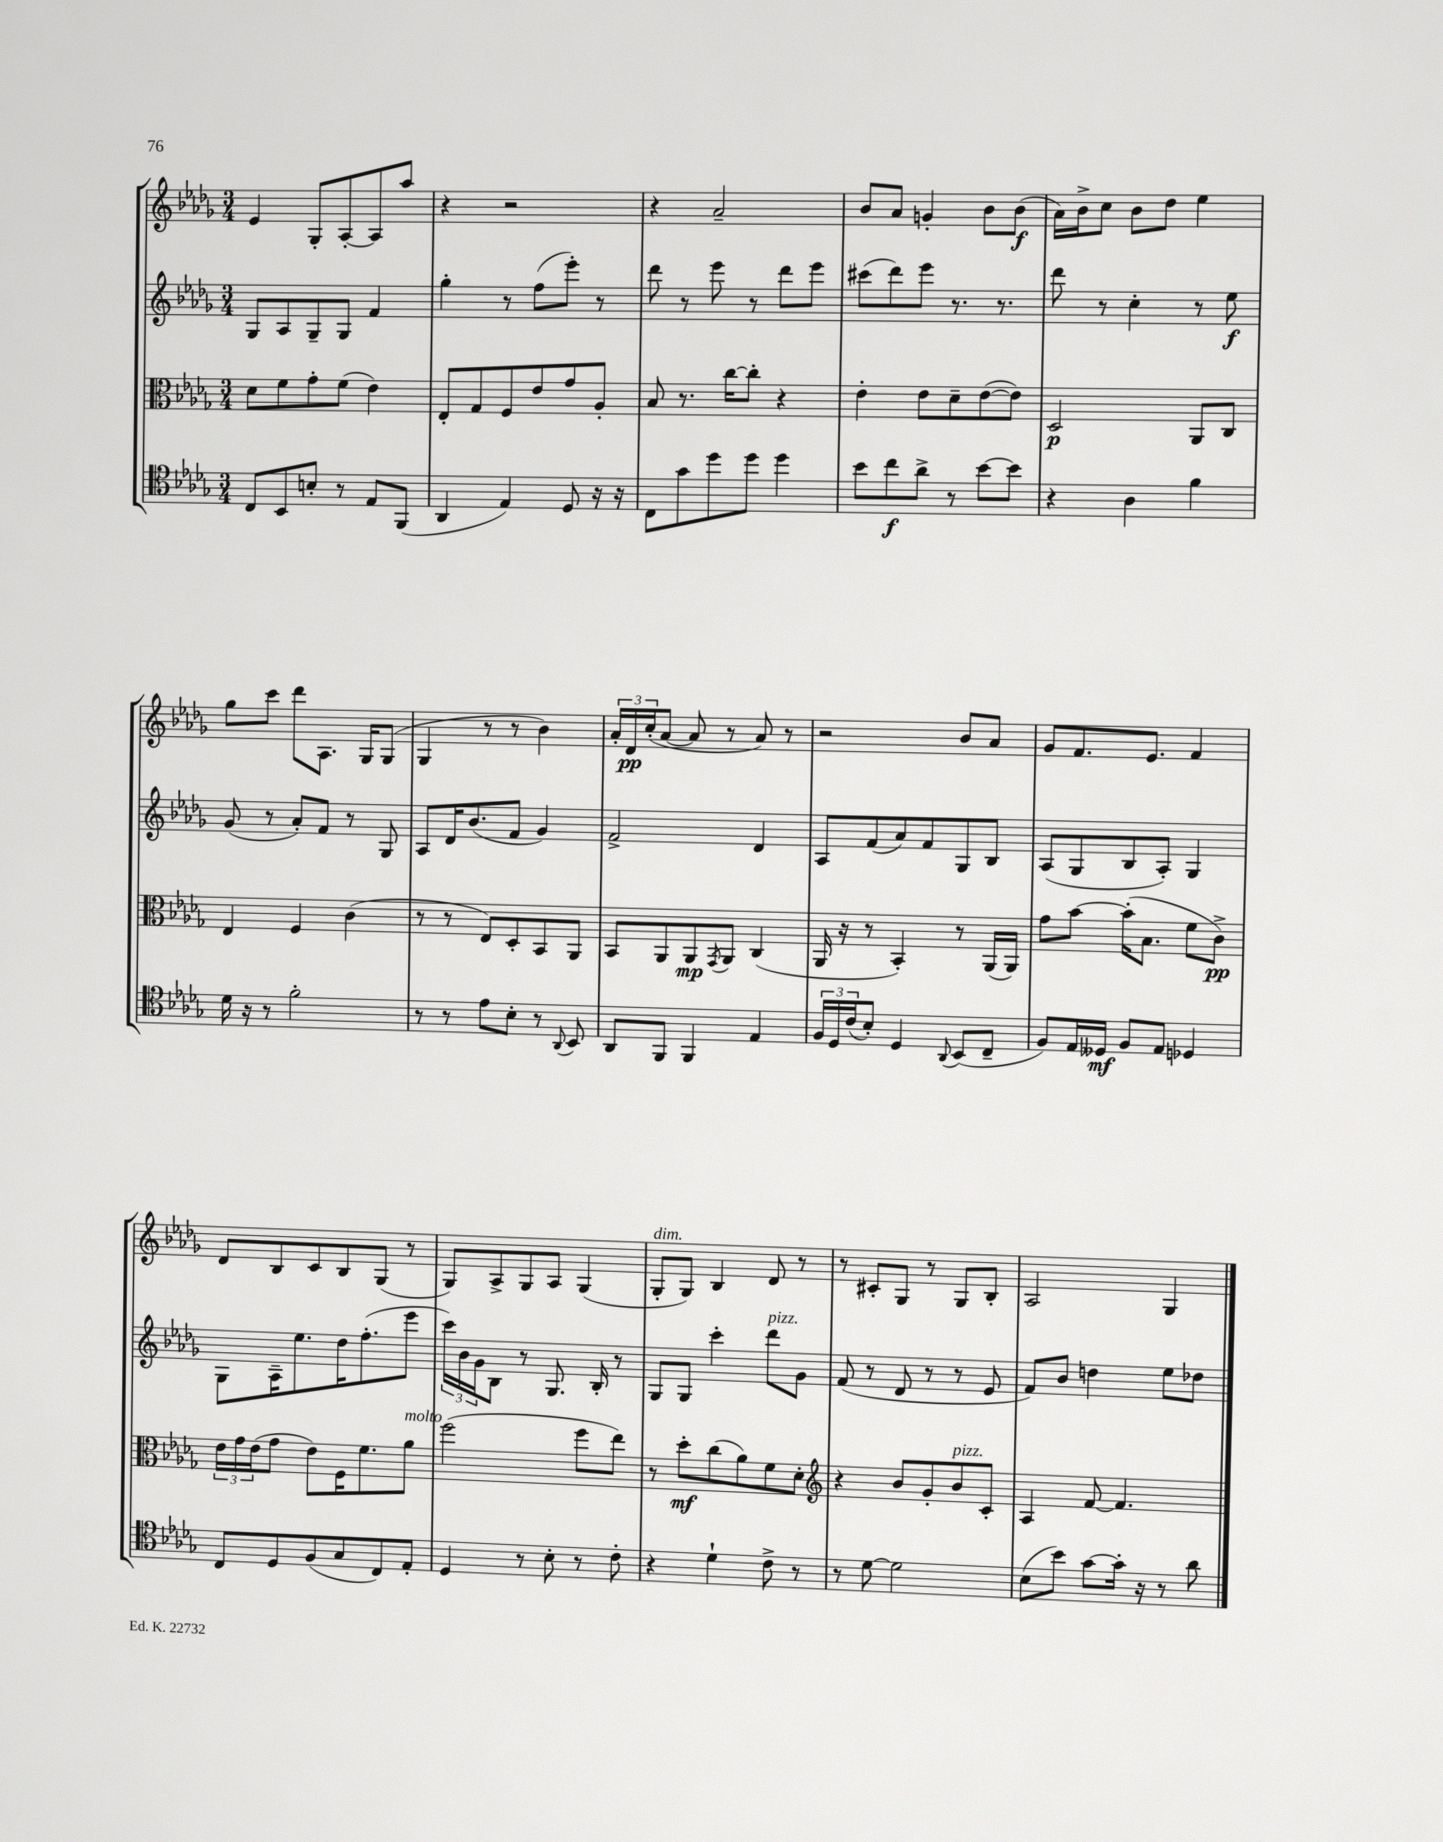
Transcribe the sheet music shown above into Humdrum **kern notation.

**kern	**dynam	**kern	**dynam	**kern	**dynam	**kern	**dynam
*part4	*part4	*part3	*part3	*part2	*part2	*part1	*part1
*staff4	*staff4	*staff3	*staff3	*staff2	*staff2	*staff1	*staff1
*clefC4	*	*clefC3	*	*clefG2	*	*clefG2	*
*k[b-e-a-d-g-]	*	*k[b-e-a-d-g-]	*	*k[b-e-a-d-g-]	*	*k[b-e-a-d-g-]	*
*M3/4	*	*M3/4	*	*M3/4	*	*M3/4	*
=139	=139	=139	=139	=139	=139	=139	=139
8C/L	.	8d-\L	.	8G-/L	.	4e-/	.
8BB-/	.	8f\	.	8A-/	.	.	.
8Bn'/J	.	8g-'\	.	8G-~/	.	8G-'/L	.
8r	.	(8f\J	.	8G-/J	.	[8A-'/	.
8E-/L	.	4e-\)	.	4f/	.	8A-/]	.
(8FF/J	.	.	.	.	.	8aa-/J	.
=140	=140	=140	=140	=140	=140	=140	=140
4AA-/	.	8E-'/L	.	4gg-'\	.	4r	.
.	.	8G-/	.	.	.	.	.
4E-/)	.	8F/	.	8r	.	2r	.
.	.	8e-/	.	(8ff\L	.	.	.
8D-/	.	8g-/	.	8eee-'\J)	.	.	.
16r	.	8A-'/J	.	8r	.	.	.
16r	.	.	.	.	.	.	.
=141	=141	=141	=141	=141	=141	=141	=141
8C\L	.	8B-/	.	8ddd-\	.	4r	.
8g-\	.	8.r	.	8r	.	.	.
8dd-\	.	.	.	8eee-\	.	2a-~/	.
.	.	[16cc\KL	.	.	.	.	.
8dd-\J	.	8cc'\J]	.	8r	.	.	.
4dd-\	.	4r	.	8ddd-\L	.	.	.
.	.	.	.	8eee-\J	.	.	.
=142	=142	=142	=142	=142	=142	=142	=142
8b-\L	.	4e-'\	.	(8ccc#X\L	.	8b-/L	.
8cc\	f	.	.	8ddd-\)	.	8a-/J	.
8a-^\J	.	8e-\L	.	8eee-\J	.	4gn'/	.
8r	.	8d-~\	.	8.r	.	.	.
[8b-\L	.	([8e-\	.	.	.	8b-\L	.
.	.	.	.	8.r	.	.	.
8b-\J]	.	8e-\J])	.	.	.	(8b-\J	f
=143	=143	=143	=143	=143	=143	=143	=143
4r	.	2D-/	p	8ddd-\	.	16a-\LL)	.
.	.	.	.	.	.	16b-^\J	.
.	.	.	.	8r	.	8cc\J	.
4A-\	.	.	.	4cc'\	.	8b-\L	.
.	.	.	.	.	.	8dd-\J	.
4f\	.	8AA-/L	.	8r	.	4ee-\	.
.	.	8C/J	.	8ee-\	f	.	.
!!LO:LB:g=z
=144	=144	=144	=144	=144	=144	=144	=144
16d-\	.	4E-/	.	(8g-/	.	8gg-\L	.
16r	.	.	.	.	.	.	.
8r	.	.	.	8r	.	8ccc\J	.
2f'\	.	4F/	.	8a-'/L)	.	8ddd-\L	.
.	.	.	.	8f/J	.	8.A-\J	.
.	.	(4c\	.	8r	.	.	.
.	.	.	.	.	.	16G-/KL	.
.	.	.	.	8G-/	.	(8G-/J	.
=145	=145	=145	=145	=145	=145	=145	=145
8r	.	8r	.	8A-/L	.	4G-/	.
8r	.	8r	.	16d-/K	.	.	.
.	.	.	.	(8.b-/	.	.	.
8e-\L	.	8E-/L)	.	.	.	8r	.
8B-'\J	.	8D-'/	.	8f/J	.	8r	.
8r	.	8BB-/	.	4g-/)	.	4b-\)	.
8qqAA-/	.	.	.	.	.	.	.
8BB-/	.	8AA-/J	.	.	.	.	.
=146	=146	=146	=146	=146	=146	=146	=146
8AA-/L	.	8BB-/L	.	2f^/	.	24a-'/LL	.
.	.	.	.	.	.	24d-/	pp
.	.	.	.	.	.	(24cc'/J	.
8FF/J	.	8AA-/	.	.	.	[8a-/J	.
4FF/	.	8AA-/	mp	.	.	8a-/]	.
.	.	8qGG-/	.	.	.	.	.
.	.	8AA-/J	.	.	.	8r	.
4E-/	.	(4C/	.	4d-/	.	8a-/)	.
.	.	.	.	.	.	8r	.
=147	=147	=147	=147	=147	=147	=147	=147
24F/LL	.	16AA-/	.	8A-/L	.	2r	.
24D-/	.	.	.	.	.	.	.
.	.	16r	.	.	.	.	.
(24c/J	.	.	.	.	.	.	.
8B-'/J)	.	8r	.	(8f/	.	.	.
4D-/	.	4BB-'/)	.	8a-/)	.	.	.
.	.	.	.	8f/	.	.	.
8qqAA-/	.	.	.	.	.	.	.
(8BB-/L	.	8r	.	8G-/	.	8b-/L	.
8C~/J	.	(16AA-/LL	.	8B-/J	.	8a-/J	.
.	.	16AA-/JJ)	.	.	.	.	.
=148	=148	=148	=148	=148	=148	=148	=148
8F/L)	.	8g-\L	.	(8A-/L	.	8g-/L	.
16E-/L	.	[8b-\J	.	8G-/	.	8.f/	.
16D--X/JJ	mf	.	.	.	.	.	.
8F/L	.	(16b-'\KL]	.	8B-/	.	.	.
.	.	8.B-\J	.	.	.	8.e-/J	.
8E-/J	.	.	.	8A-'/J)	.	.	.
4D-X/	.	8f\L	.	4G-/	.	4f/	.
.	.	8c^\J)	pp	.	.	.	.
!!LO:LB:g=z
=149	=149	=149	=149	=149	=149	=149	=149
8C/L	.	24e-\LL	.	8G-\L	.	8d-/L	.
.	.	24g-\	.	.	.	.	.
.	.	(24e-\J	.	.	.	.	.
8D-/	.	8g-\J	.	16A-~\K	.	8B-/	.
.	.	.	.	8.ee-\	.	.	.
(8F/	.	8e-\L)	.	.	.	8c/	.
8G-/	.	16F\K	.	16dd-\K	.	8B-/	.
.	.	8.f\	.	(8.ff'\	.	.	.
8C/)	.	.	.	.	.	(8G-/J	.
!	!	!LO:TX:a:i:t=molto	!	!	!	!	!
8E-'/J	.	8a-\J	.	8eee-\J	.	8r	.
=150	=150	=150	=150	=150	=150	=150	=150
4D-/	.	(2ff\	.	24ccc\LL)	.	8G-/L)	.
.	.	.	.	24b-\	.	.	.
.	.	.	.	24g-\J	.	.	.
.	.	.	.	8B-\J	.	8A-^/	.
8r	.	.	.	8r	.	8G-/	.
8B-'\	.	.	.	8.G-/	.	8A-/J	.
8r	.	8ff\L	.	.	.	(4G-/	.
.	.	.	.	16B-'/	.	.	.
8c'\	.	8ee-\J)	.	8r	.	.	.
=151	=151	=151	=151	=151	=151	=151	=151
!	!	!	!	!	!	!LO:TX:a:i:t=dim.	!
4r	.	8r	.	8G-/L	.	8G-'/L	.
.	.	8dd-'\L	mf	8G-/J	.	8G-/J)	.
4d-`\	.	(8cc\	.	4ccc'\	.	4B-/	.
.	.	8a-\)	.	.	.	.	.
!	!	!	!	!LO:TX:a:i:t=pizz.	!	!	!
8c^\	.	8f\	.	8ddd-\L	.	8d-/	.
8r	.	8d-'\J	.	8g-\J	.	8r	.
=152	=152	=152	=152	=152	=152	=152	=152
*	*	*clefG2	*	*	*	*	*
8r	.	4r	.	(8f/	.	8r	.
[8d-\	.	.	.	8r	.	8c#X'/L	.
2d-\]	.	8b-/L	.	8d-/	.	8G-/J	.
.	.	8g-'/	.	8r	.	8r	.
!	!	!LO:TX:a:i:t=pizz.	!	!	!	!	!
.	.	8b-/	.	8r	.	8G-/L	.
.	.	8c'/J	.	8e-/	.	8B-'/J	.
=153	=153	=153	=153	=153	=153	=153	=153
(8B-\L	.	4A-/	.	8f/L)	.	2A-/	.
8b-\J)	.	.	.	8b-/J	.	.	.
[8g-\L	.	[8f/	.	4ddn\	.	.	.
16g-'\Jk]	.	4.f/]	.	.	.	.	.
16r	.	.	.	.	.	.	.
8r	.	.	.	8ee-\L	.	4G-/	.
8a-\	.	.	.	8dd-X\J	.	.	.
==	==	==	==	==	==	==	==
*-	*-	*-	*-	*-	*-	*-	*-
